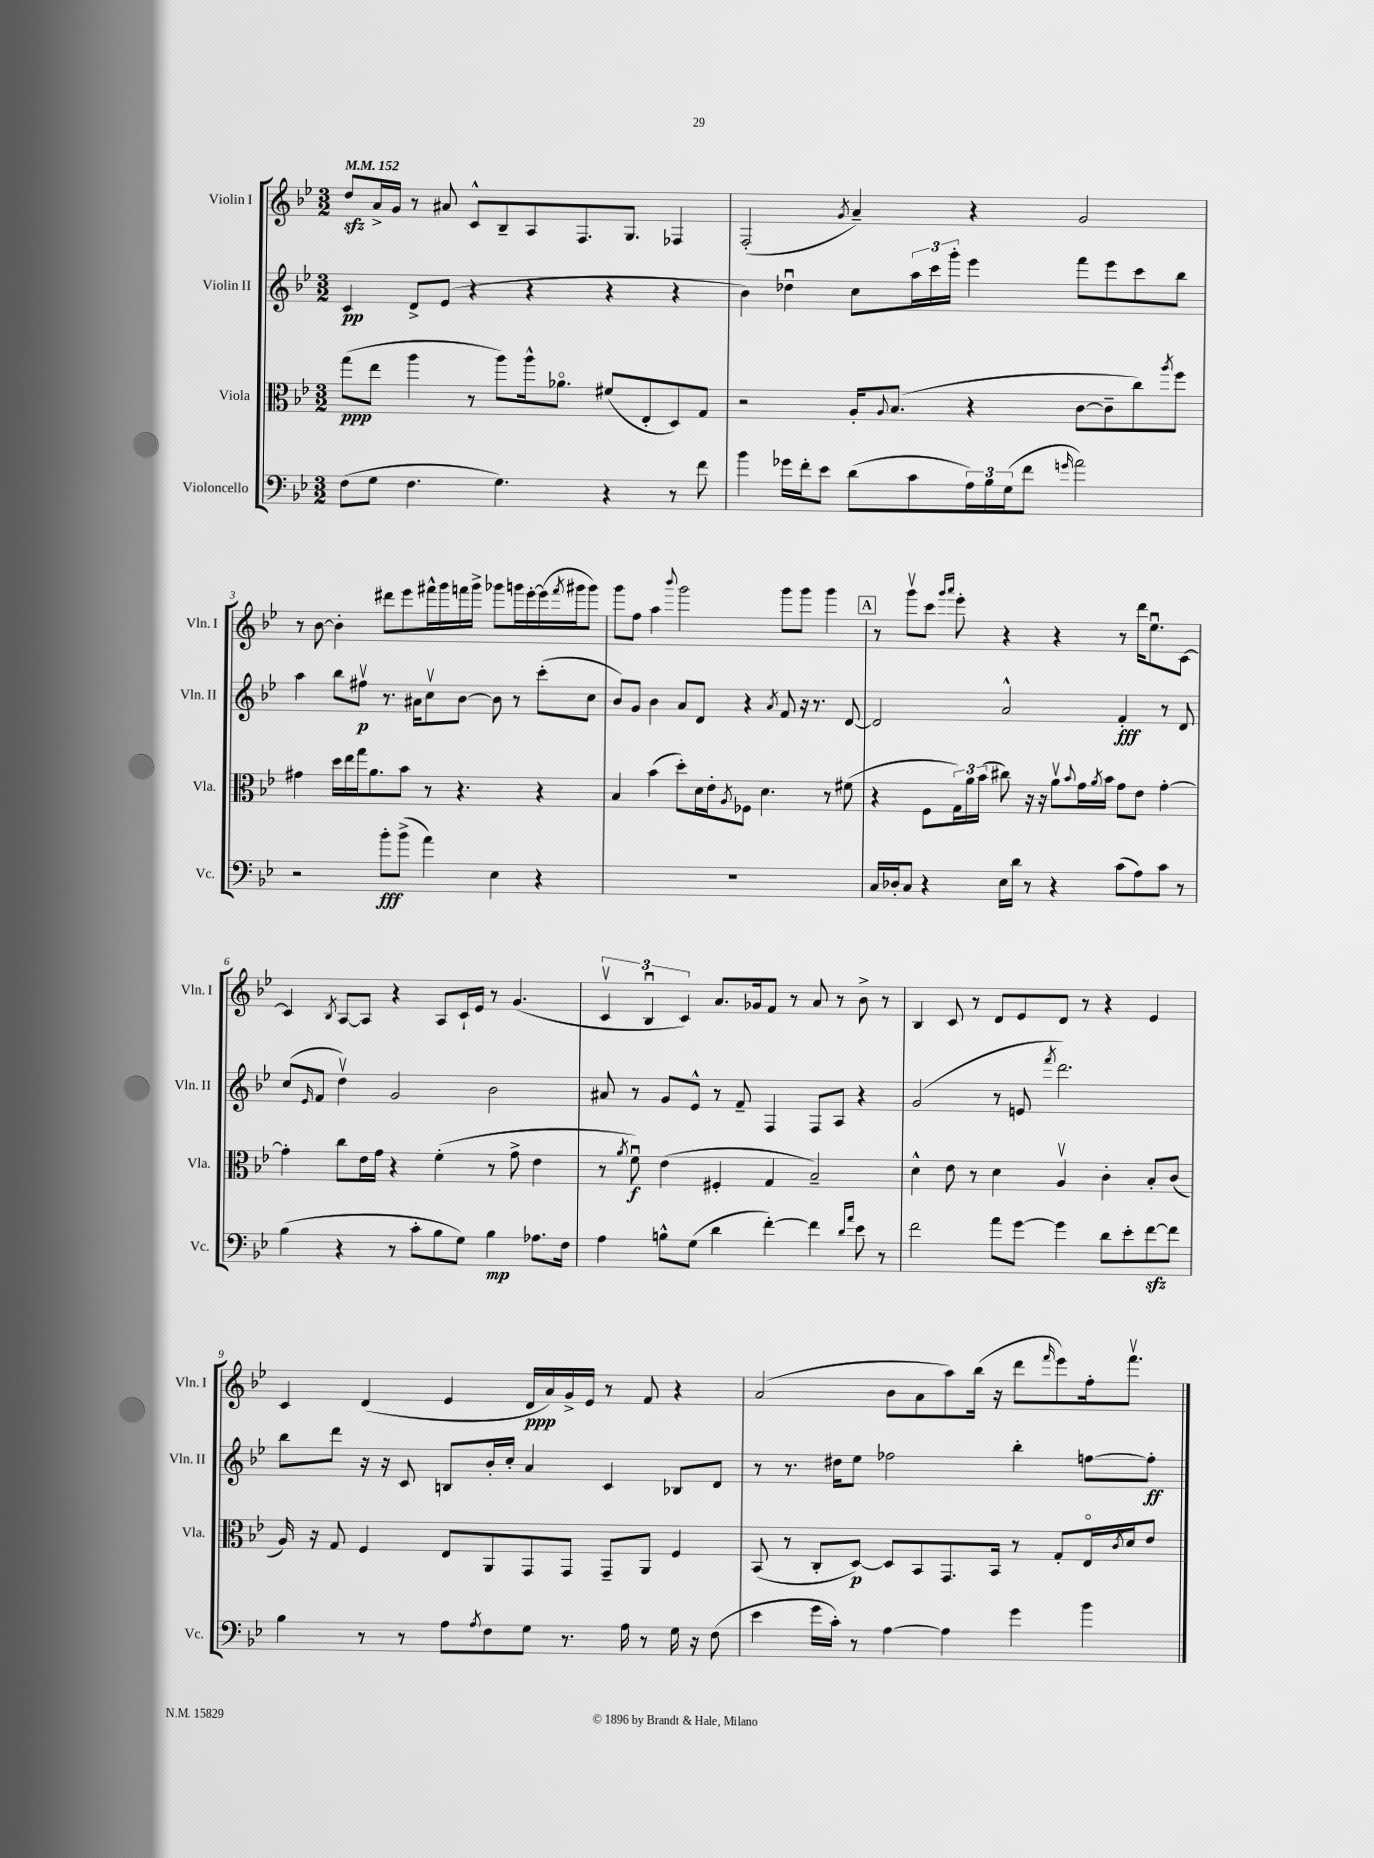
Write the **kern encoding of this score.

**kern	**dynam	**kern	**dynam	**kern	**dynam	**kern	**dynam
*part4	*part4	*part3	*part3	*part2	*part2	*part1	*part1
*staff4	*staff4	*staff3	*staff3	*staff2	*staff2	*staff1	*staff1
*I"Violoncello	*	*I"Viola	*	*I"Violin II	*	*I"Violin I	*
*I'Vc.	*	*I'Vla.	*	*I'Vln. II	*	*I'Vln. I	*
*clefF4	*	*clefC3	*	*clefG2	*	*clefG2	*
*k[b-e-]	*	*k[b-e-]	*	*k[b-e-]	*	*k[b-e-]	*
*M3/2	*	*M3/2	*	*M3/2	*	*M3/2	*
*MM152	*	*MM152	*	*MM152	*	*MM152	*
=1	=1	=1	=1	=1	=1	=1	=1
(8F\L	.	(8gg\L	ppp	4c/	pp	8ddzz/L	.
8G\J	.	8ee-\J	.	.	.	16a^/L	.
.	.	.	.	.	.	16g/JJ	.
4.F\	.	4aa\	.	8d^/L	.	8r	.
.	.	.	.	(8e-/J	.	8a#X/	.
.	.	8r	.	4r	.	8c^^/L	.
4.G\)	.	8aa\L)	.	.	.	8B-~/	.
.	.	16aa^^\k	.	4r	.	8A/	.
.	.	8.a-X\J	.	.	.	.	.
.	.	.	.	.	.	8.F/	.
4r	.	(8f#X/L	.	4r	.	.	.
.	.	.	.	.	.	8.G/J	.
.	.	8E-'/	.	.	.	.	.
8r	.	8D/)	.	4r	.	4F-X/	.
8f\	.	8G/J	.	.	.	.	.
=2	=2	=2	=2	=2	=2	=2	=2
4b-\	.	2r	.	4b-\)	.	(2F'/	.
16g-X\LL	.	.	.	4dd-Xu\	.	.	.
16f'\J	.	.	.	.	.	.	.
8e-\J	.	.	.	.	.	.	.
.	.	.	.	.	.	8qg/	.
(8d\L	.	16A'/KL	.	8cc\L	.	4a~/)	.
.	.	8qqA/	.	.	.	.	.
.	.	(8.B-/J	.	.	.	.	.
8c\	.	.	.	24aa\L	.	.	.
.	.	.	.	24ccc\	.	.	.
.	.	.	.	24ggg'\JJ	.	.	.
24A\L)	.	4r	.	4eee-\	.	4r	.
24B-\	.	.	.	.	.	.	.
(24G\J	.	.	.	.	.	.	.
8f\J	.	.	.	.	.	.	.
16qqgn/	.	.	.	.	.	.	.
2a\)	.	[8c\L	.	8fff\L	.	2g/	.
.	.	8c~\]	.	8eee-\	.	.	.
.	.	8cc\)	.	8ccc\	.	.	.
.	.	8qaa/	.	.	.	.	.
.	.	8ff\J	.	8bb-\J	.	.	.
!!LO:LB:g=z
=3	=3	=3	=3	=3	=3	=3	=3
2r	.	4g#X\	.	4aa\	.	8r	.
.	.	.	.	.	.	[8b-\	.
.	.	16dd\LL	.	8bb-\L	.	4b-'\]	.
.	.	16ee-\	.	.	.	.	.
.	.	16gg\J	.	8ff#Xv\J	p	.	.
.	.	8.a\	.	.	.	.	.
8b-'\L	fff	.	.	8.r	.	8ddd#X\L	.
(8b-^\J	.	8b-\J	.	.	.	8eee-\	.
.	.	.	.	16a#X\KL	.	.	.
4a\)	.	8r	.	8ccv\	.	16fff#X^^\L	.
.	.	.	.	.	.	16ggg\	.
.	.	4.r	.	[8b-\J	.	16fffn\	.
.	.	.	.	.	.	16ggg^\JJ	.
4E-\	.	.	.	8b-\]	.	8ggg-X\L	.
.	.	.	.	8r	.	16gggn\L	.
.	.	.	.	.	.	[16eee-'\	.
4r	.	4r	.	(8ccc'\L	.	(16eee-\]	.
.	.	.	.	.	.	8qfff/	.
.	.	.	.	.	.	16ggg#X\J	.
.	.	.	.	8cc\J	.	8ggg#\J)	.
=4	=4	=4	=4	=4	=4	=4	=4
1.r	.	4B-/	.	8b-/L)	.	8ggg\L	.
.	.	.	.	8g/J	.	8ff\J	.
.	.	(4b-\	.	4b-\	.	4aa\	.
.	.	.	.	.	.	8qqbbb-/	.
.	.	8dd'\L)	.	8a/L	.	2ggg\	.
.	.	16d\L	.	8d/J	.	.	.
.	.	16e-'\J	.	.	.	.	.
.	.	8qA/	.	.	.	.	.
.	.	8F-X\J	.	4r	.	.	.
.	.	4.d\	.	.	.	.	.
.	.	.	.	8qa/	.	.	.
.	.	.	.	8f/	.	8ggg\L	.
.	.	.	.	16r	.	8ggg\J	.
.	.	.	.	8.r	.	.	.
.	.	8r	.	.	.	4ggg\	.
.	.	(8f#X\	.	[8d/	.	.	.
!!LO:REH:place=s1:t=A
=5	=5	=5	=5	=5	=5	=5	=5
16C/LL	.	4r	.	2d/]	.	8r	.
16D-X'/J	.	.	.	.	.	.	.
8C/J	.	.	.	.	.	8gggv\L	.
4r	.	8F\L	.	.	.	8ccc\J	.
.	.	.	.	.	.	16qqggg/LL	.
.	.	.	.	.	.	16qqaaa/JJ	.
.	.	24G\L)	.	.	.	8eee-'\	.
.	.	24a\	.	.	.	.	.
.	.	(24b-\JJ	.	.	.	.	.
16E-\LL	.	8cc#X\)	.	2a^^/	.	4r	.
16d\JJ	.	.	.	.	.	.	.
8r	.	16r	.	.	.	.	.
.	.	16r	.	.	.	.	.
4r	.	8av\L	.	.	.	4r	.
.	.	8qqb-/	.	.	.	.	.
.	.	16g\L	.	.	.	.	.
.	.	8qa/	.	.	.	.	.
.	.	16b-\JJ	.	.	.	.	.
(8c\L	.	8g\L	.	4f'/	fff	8r	.
8A\)	.	8e-\J	.	.	.	16ddd\KL	.
.	.	.	.	.	.	8.ee-u\	.
8c\J	.	[4g'\	.	8r	.	.	.
8r	.	.	.	8d/	.	[8c\J	.
!!LO:LB:g=z
=6	=6	=6	=6	=6	=6	=6	=6
(4B-\	.	4g'\]	.	(8cc/L	.	4c/]	.
.	.	.	.	16qqe-/	.	.	.
.	.	.	.	8f/J	.	.	.
.	.	.	.	.	.	8qB-/	.
4r	.	8cc\L	.	4ddv\)	.	[8A/L	.
.	.	16e-\L	.	.	.	8A/J]	.
.	.	16g\JJ	.	.	.	.	.
8r	.	4r	.	2g/	.	4r	.
8c'\L	.	.	.	.	.	.	.
8B-\	.	(4f'\	.	.	.	8A/L	.
8G\J)	.	.	.	.	.	16c`/L	.
.	.	.	.	.	.	16e-/JJ	.
4B-\	mp	8r	.	2b-\	.	8r	.
.	.	8g^\	.	.	.	(4.g/	.
8.A-X\L	.	4e-\	.	.	.	.	.
16F\Jk	.	.	.	.	.	.	.
=7	=7	=7	=7	=7	=7	=7	=7
4A\	.	8r	.	8a#X/	.	6cv/	.
.	.	8qa/	.	.	.	.	.
.	.	8fu\)	f	8r	.	.	.
.	.	.	.	.	.	6B-u/	.
8Bn^^\L	.	(4e-\	.	8g/L	.	.	.
.	.	.	.	.	.	6c/)	.
(8G\J	.	.	.	8e-^^/J	.	.	.
4d\	.	4F#X'/	.	8r	.	8.a/L	.
.	.	.	.	8f~/	.	.	.
.	.	.	.	.	.	16g-X/k	.
[4f'\)	.	4G/	.	4F/	.	8f/J	.
.	.	.	.	.	.	8r	.
4f\]	.	2B-~/)	.	8F/L	.	8a/	.
.	.	.	.	8A/J	.	8r	.
16qqd/LL	.	.	.	.	.	.	.
16qqa/JJ	.	.	.	.	.	.	.
8e-\	.	.	.	4r	.	8b-^\	.
8r	.	.	.	.	.	8r	.
=8	=8	=8	=8	=8	=8	=8	=8
2f\	.	4d^^\	.	(2g/	.	4B-/	.
.	.	8e-\	.	.	.	8c/	.
.	.	8r	.	.	.	8r	.
8a\L	.	4d\	.	8r	.	8d/L	.
[8g\J	.	.	.	8en/	.	8e-/	.
.	.	.	.	8qfff/	.	.	.
4g\]	.	4Av/	.	2.ddd\)	.	8d/J	.
.	.	.	.	.	.	8r	.
8d\L	.	4c'\	.	.	.	4r	.
8e-'\	.	.	.	.	.	.	.
[8fzz\	.	8B-'/L	.	.	.	4e-/	.
8f\J]	.	(8c/J	.	.	.	.	.
!!LO:LB:g=z
=9	=9	=9	=9	=9	=9	=9	=9
4B-\	.	16A/)	.	8bb-\L	.	4c/	.
.	.	16r	.	.	.	.	.
.	.	8G/	.	8ddd\J	.	.	.
8r	.	4F/	.	16r	.	(4d/	.
.	.	.	.	16r	.	.	.
8r	.	.	.	8c/	.	.	.
8A\L	.	8E-/L	.	8Bn/L	.	4e-/	.
8qA/	.	.	.	.	.	.	.
8F\	.	8AA/	.	16b-'/L	.	.	.
.	.	.	.	16cc'/JJ	.	.	.
8G\J	.	8GG/	.	4a/	.	16d/LL	ppp
.	.	.	.	.	.	16a/)	.
8.r	.	8GG/J	.	.	.	16g^/	.
.	.	.	.	.	.	16e-/JJ	.
.	.	8GG~/L	.	4c/	.	8r	.
16A\	.	.	.	.	.	.	.
8r	.	8AA/J	.	.	.	8f/	.
16G\	.	4F/	.	8B-X/L	.	4r	.
16r	.	.	.	.	.	.	.
(8F\	.	.	.	8d/J	.	.	.
=10	=10	=10	=10	=10	=10	=10	=10
4e-\	.	(8BB-/	.	8r	.	(2a/	.
.	.	8r	.	8.r	.	.	.
16g\LL	.	8C'/L	.	.	.	.	.
16c'\JJ)	.	.	.	16dd#X\KL	.	.	.
8r	.	[8D/J)	p	8ee-\J	.	.	.
[4A\	.	8D/L]	.	2ff-X\	.	8b-\L	.
.	.	8BB-/	.	.	.	8a\	.
4A\]	.	8.GG/	.	.	.	8aa\)	.
.	.	.	.	.	.	(16bb-\Jk	.
.	.	16BB-/Jk	.	.	.	16r	.
4g\	.	8r	.	4bb-'\	.	8ddd\L	.
.	.	.	.	.	.	16qqfff/	.
.	.	8G'/L	.	.	.	8eee-\)	.
4b-\	.	16E-/L	.	[8ffn\L	.	16ff'\k	.
.	.	8qc/	.	.	.	.	.
.	.	16d/J	.	.	.	8.fffv\J	.
.	.	8e-/J	.	8ff'\J]	ff	.	.
==	==	==	==	==	==	==	==
*-	*-	*-	*-	*-	*-	*-	*-
